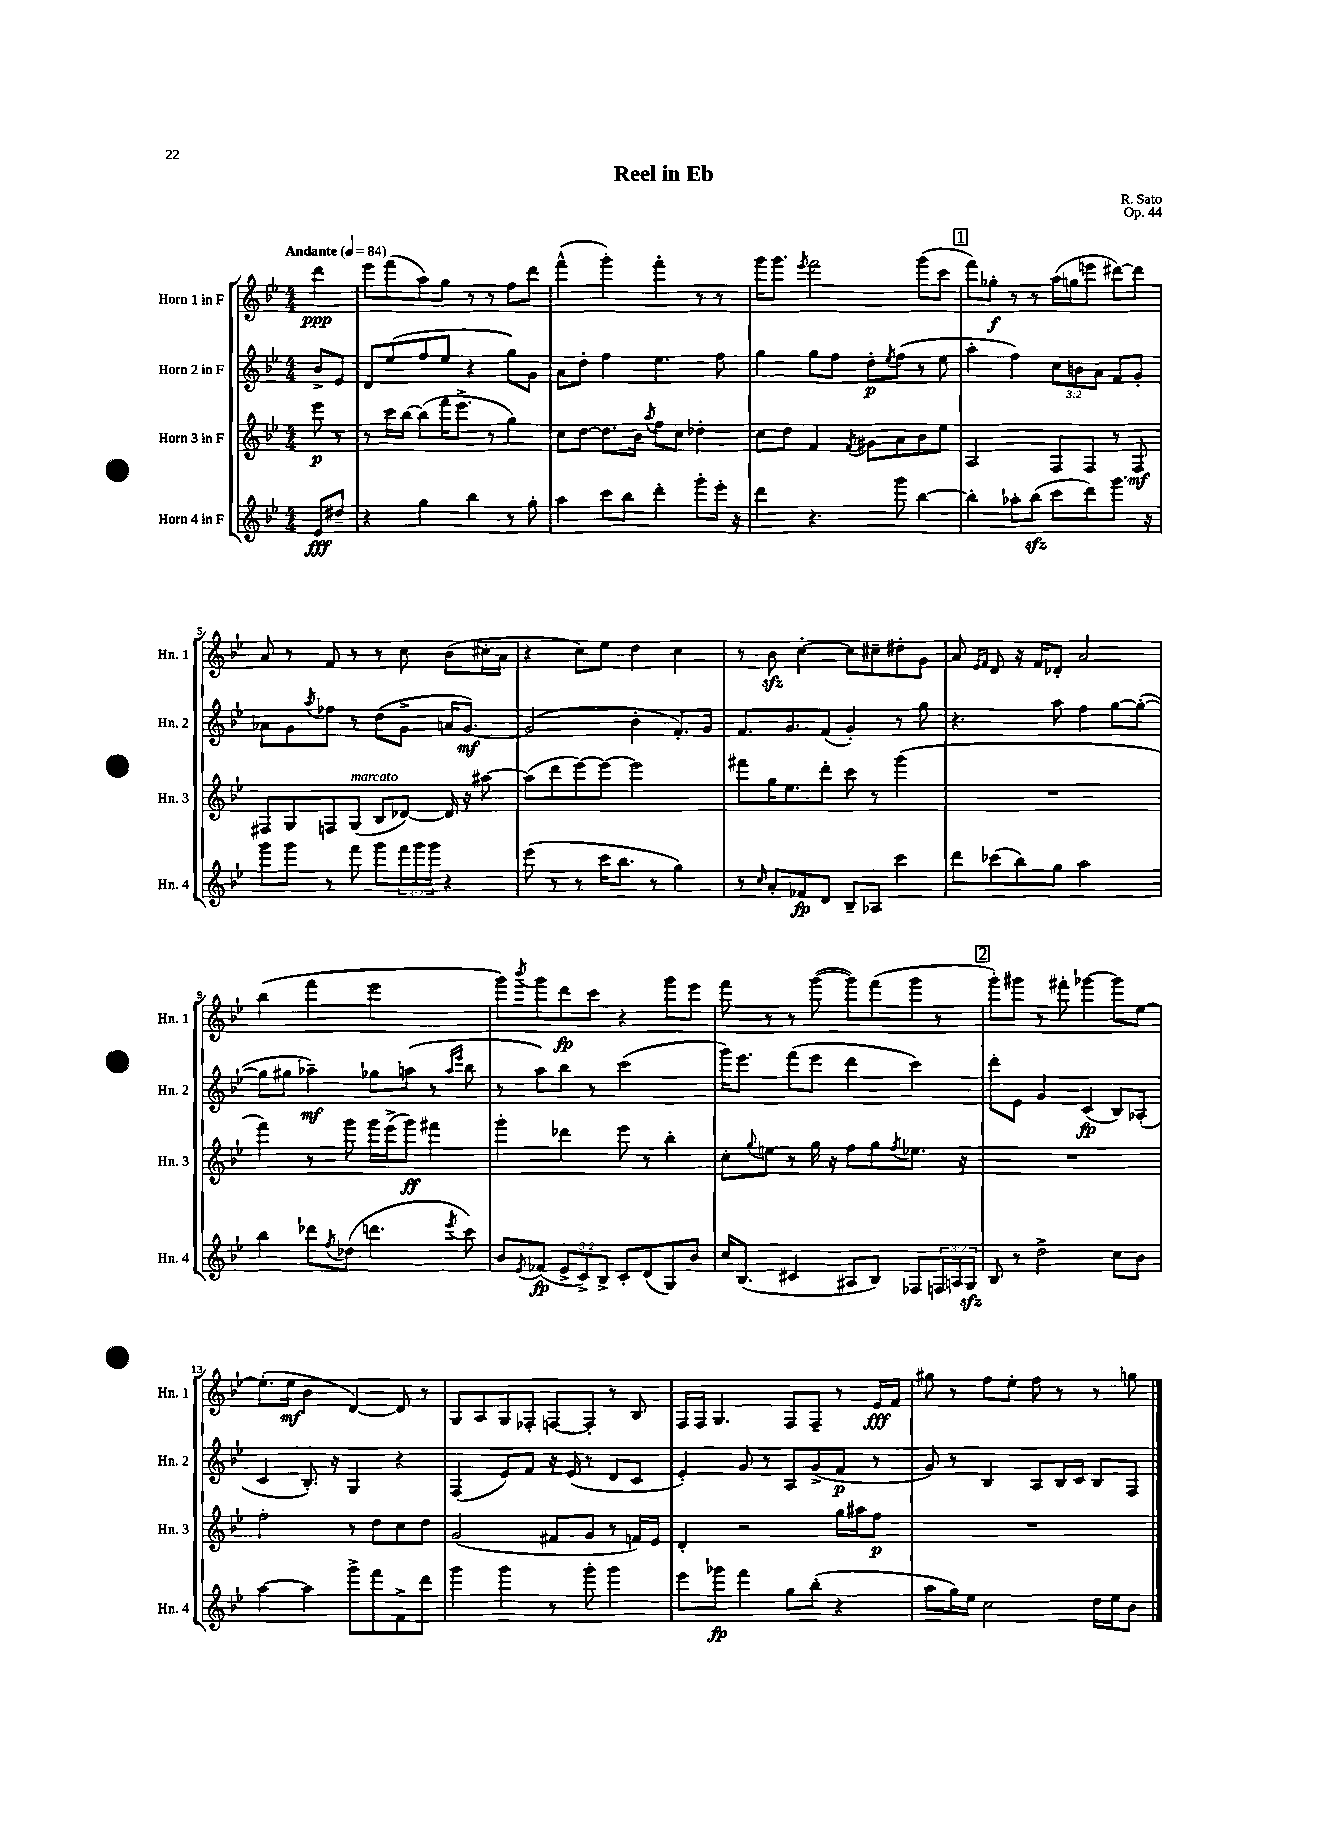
\header { title = "Reel in Eb" composer = "R. Sato" opus = "Op. 44" }
<<
\new StaffGroup <<
\new Staff = "s0" \with { instrumentName = "Horn 1 in F" shortInstrumentName = "Hn. 1" } {
    \clef treble \key bes \major \numericTimeSignature \time 4/4 \partial 4 \tempo "Andante" 4 = 84
    d'''4\ppp |
    ees'''8 f'''8( a''8) g''8 r8 r8 f''8 d'''8 |
    f'''4-^( g'''4-.) f'''4-. r8 r8 |
    g'''16 g'''8. \acciaccatura { ees'''8 } f'''2 g'''8( c'''8 |
    \mark \markup { \box "1" } f'''8) ges''8-.\f r8 r8 a''16( g''16 e'''8 dis'''8~) dis'''8 |
    a'8 r8 f'8 r8 r8 c''8 bes'8( cis''16-. a'16 |
    r4 c''8) ees''8 d''4 c''4 |
    r8 bes'8\sfz c''4~-. c''8 cis''8-- dis''8-. g'8 |
    a'8 \grace { ees'16 f'16 } d'8 r16 f'16 des'8-. a'2 |
    bes''4( f'''4 ees'''2 |
    g'''8) \acciaccatura { bes'''8 } g'''8 d'''8\fp c'''8 r4 g'''8 ees'''8 |
    f'''8 r8 r8 g'''8~( g'''8) f'''8( g'''8 r8 |
    \mark \markup { \box "2" } g'''8-.) gis'''8 r8 fis'''8-. ges'''4~ ges'''8 ees''8~ |
    ees''8.-.( ees''16\mf bes'4 d'4~) d'8 r8 |
    g8 a8 g8 fes8-. f8~ f8-. r8 bes8 |
    f16 f16 g4. f8 f8-- r8 ees'16\fff f'16 |
    gis''8 r8 f''8 ees''8-. f''8 r8 r8 g''8 \bar "|." |
}
\new Staff = "s1" \with { instrumentName = "Horn 2 in F" shortInstrumentName = "Hn. 2" } {
    \clef treble \key bes \major \numericTimeSignature \time 4/4 \override Staff.TupletNumber.text = #tuplet-number::calc-fraction-text \partial 4
    bes'8-> ees'8 |
    d'8 ees''8( f''8 ees''8 r4 g''8) g'8 |
    a'8 d''8-. f''4 ees''4. f''8 |
    g''4 g''8 f''8 d''8-.\p \acciaccatura { ees''8 } f''8( r8 ees''8 |
    \mark \markup { \box "1" } a''4-. f''4) \tuplet 3/2 { c''8 b'8 a'8 } f'8 g'8-. |
    aes'8 g'8 \acciaccatura { a''8 } fes''8 r8 d''8( g'8-> a'16 g'8.~\mf) |
    g'2( bes'4-. f'8.-.) g'16 |
    f'8. g'8. f'8( g'4-.) r8 g''8 |
    r4. a''8 f''4 g''8~ g''8~-.( |
    g''8 gis''8 aes''4--\mf) ges''8 a''8( r8 \grace { a''16 ees'''16 } bes''8 |
    r8 a''8) bes''8 r8 c'''2( |
    g'''16) ees'''8. f'''8( ees'''8 d'''4 c'''4) |
    \mark \markup { \box "2" } d'''8-. ees'8 g'4 c'4\fp( bes8) aes8-.( |
    c'4 bes8.-.) r16 g4 r4 |
    f4( ees'8) f'8 r16 ees'16( r8 d'8 c'8 |
    ees'4-.) g'8 r8 a8 g'8->( f'8\p r8 |
    g'8) r8 bes4 a8 bes16 c'16 bes8 f8 \bar "|." |
}
\new Staff = "s2" \with { instrumentName = "Horn 3 in F" shortInstrumentName = "Hn. 3" } {
    \clef treble \key bes \major \numericTimeSignature \time 4/4 \partial 4
    ees'''8\p r8 |
    r8 c'''16 bes''16~ bes''8( f'''16 ees'''8.-> r8 g''4) |
    c''8 d''8~ d''8. bes'16 \acciaccatura { a''8 } f''8 c''8 des''4-. |
    c''8 d''8 f'4 \acciaccatura { f'8 } gis'8 a'8 bes'8 ees''8 |
    \mark \markup { \box "1" } a2 f8 f8 r8 f8\mf |
    fis8 g8 f8 g8^\markup { \italic "marcato" }( bes8 des'8~) des'16 r16 ais''8~ |
    ais''8( d'''8 ees'''8~) ees'''8~ ees'''2 |
    fis'''8 g''16 ees''8. d'''8-. c'''8 r8 g'''4( |
    R1 |
    f'''4) r8 g'''8 g'''16 ees'''16->( g'''8\ff) fis'''4 |
    g'''4-. des'''4 ees'''8 r8 bes''4-. |
    c''8-. \appoggiatura { g''8 } e''8 r8 g''16 r16 f''8 g''8 \acciaccatura { f''8 } ees''8. r16 |
    \mark \markup { \box "2" } R1 |
    f''2-. r8 d''8 c''8 d''8 |
    g'2( fis'8 g'8 r8 f'16) ees'16 |
    d'4-. r2 g''16 ais''16 f''8\p |
    R1 \bar "|." |
}
\new Staff = "s3" \with { instrumentName = "Horn 4 in F" shortInstrumentName = "Hn. 4" } {
    \clef treble \key bes \major \numericTimeSignature \time 4/4 \override Staff.TupletNumber.text = #tuplet-number::calc-fraction-text \partial 4
    ees'8\fff dis''8-- |
    r4 g''4 bes''4 r8 g''8-. |
    a''4 c'''8 bes''8 d'''4-. g'''8-. ees'''16-. r16 |
    d'''4 r4. g'''8 bes''4~ |
    \mark \markup { \box "1" } bes''4-. aes''8-. bes''8\sfz( c'''8 d'''8) g'''8. r16 |
    g'''8 g'''8 r8 f'''8 g'''8 \tuplet 3/2 { f'''16 g'''16 g'''16 } r4 |
    ees'''8( r8 r8 c'''16 bes''8. r8 g''4) |
    r8 \grace { c''16 } a'8-. fes'8\fp d'8 bes8-- aes8 c'''4 |
    d'''8 ces'''8( bes''8) g''8 a''2 |
    bes''4 des'''8 \acciaccatura { f''8 } des''8( d'''4. \acciaccatura { ees'''8 } c'''8) |
    bes'8 \acciaccatura { ees'8 } fes'8\fp( \tuplet 3/2 { ees'8-> c'8->) bes8-> } c'8-. d'8( g8) bes'8 |
    c''16 bes8.( cis'4 ais8 bes8) fes8 \tuplet 3/2 { f16 a16 g16\sfz } |
    \mark \markup { \box "2" } bes8 r8 d''2-> c''8 bes'8 |
    a''4~ a''4 g'''8-> f'''8 f'8-> d'''8 |
    g'''4 g'''4 r8 g'''8-. g'''4 |
    ees'''8 ges'''8\fp f'''4 g''8 bes''8-.( r4 |
    a''8 g''16) ees''16 c''2 d''16 ees''16 bes'8 \bar "|." |
}
>>
>>
